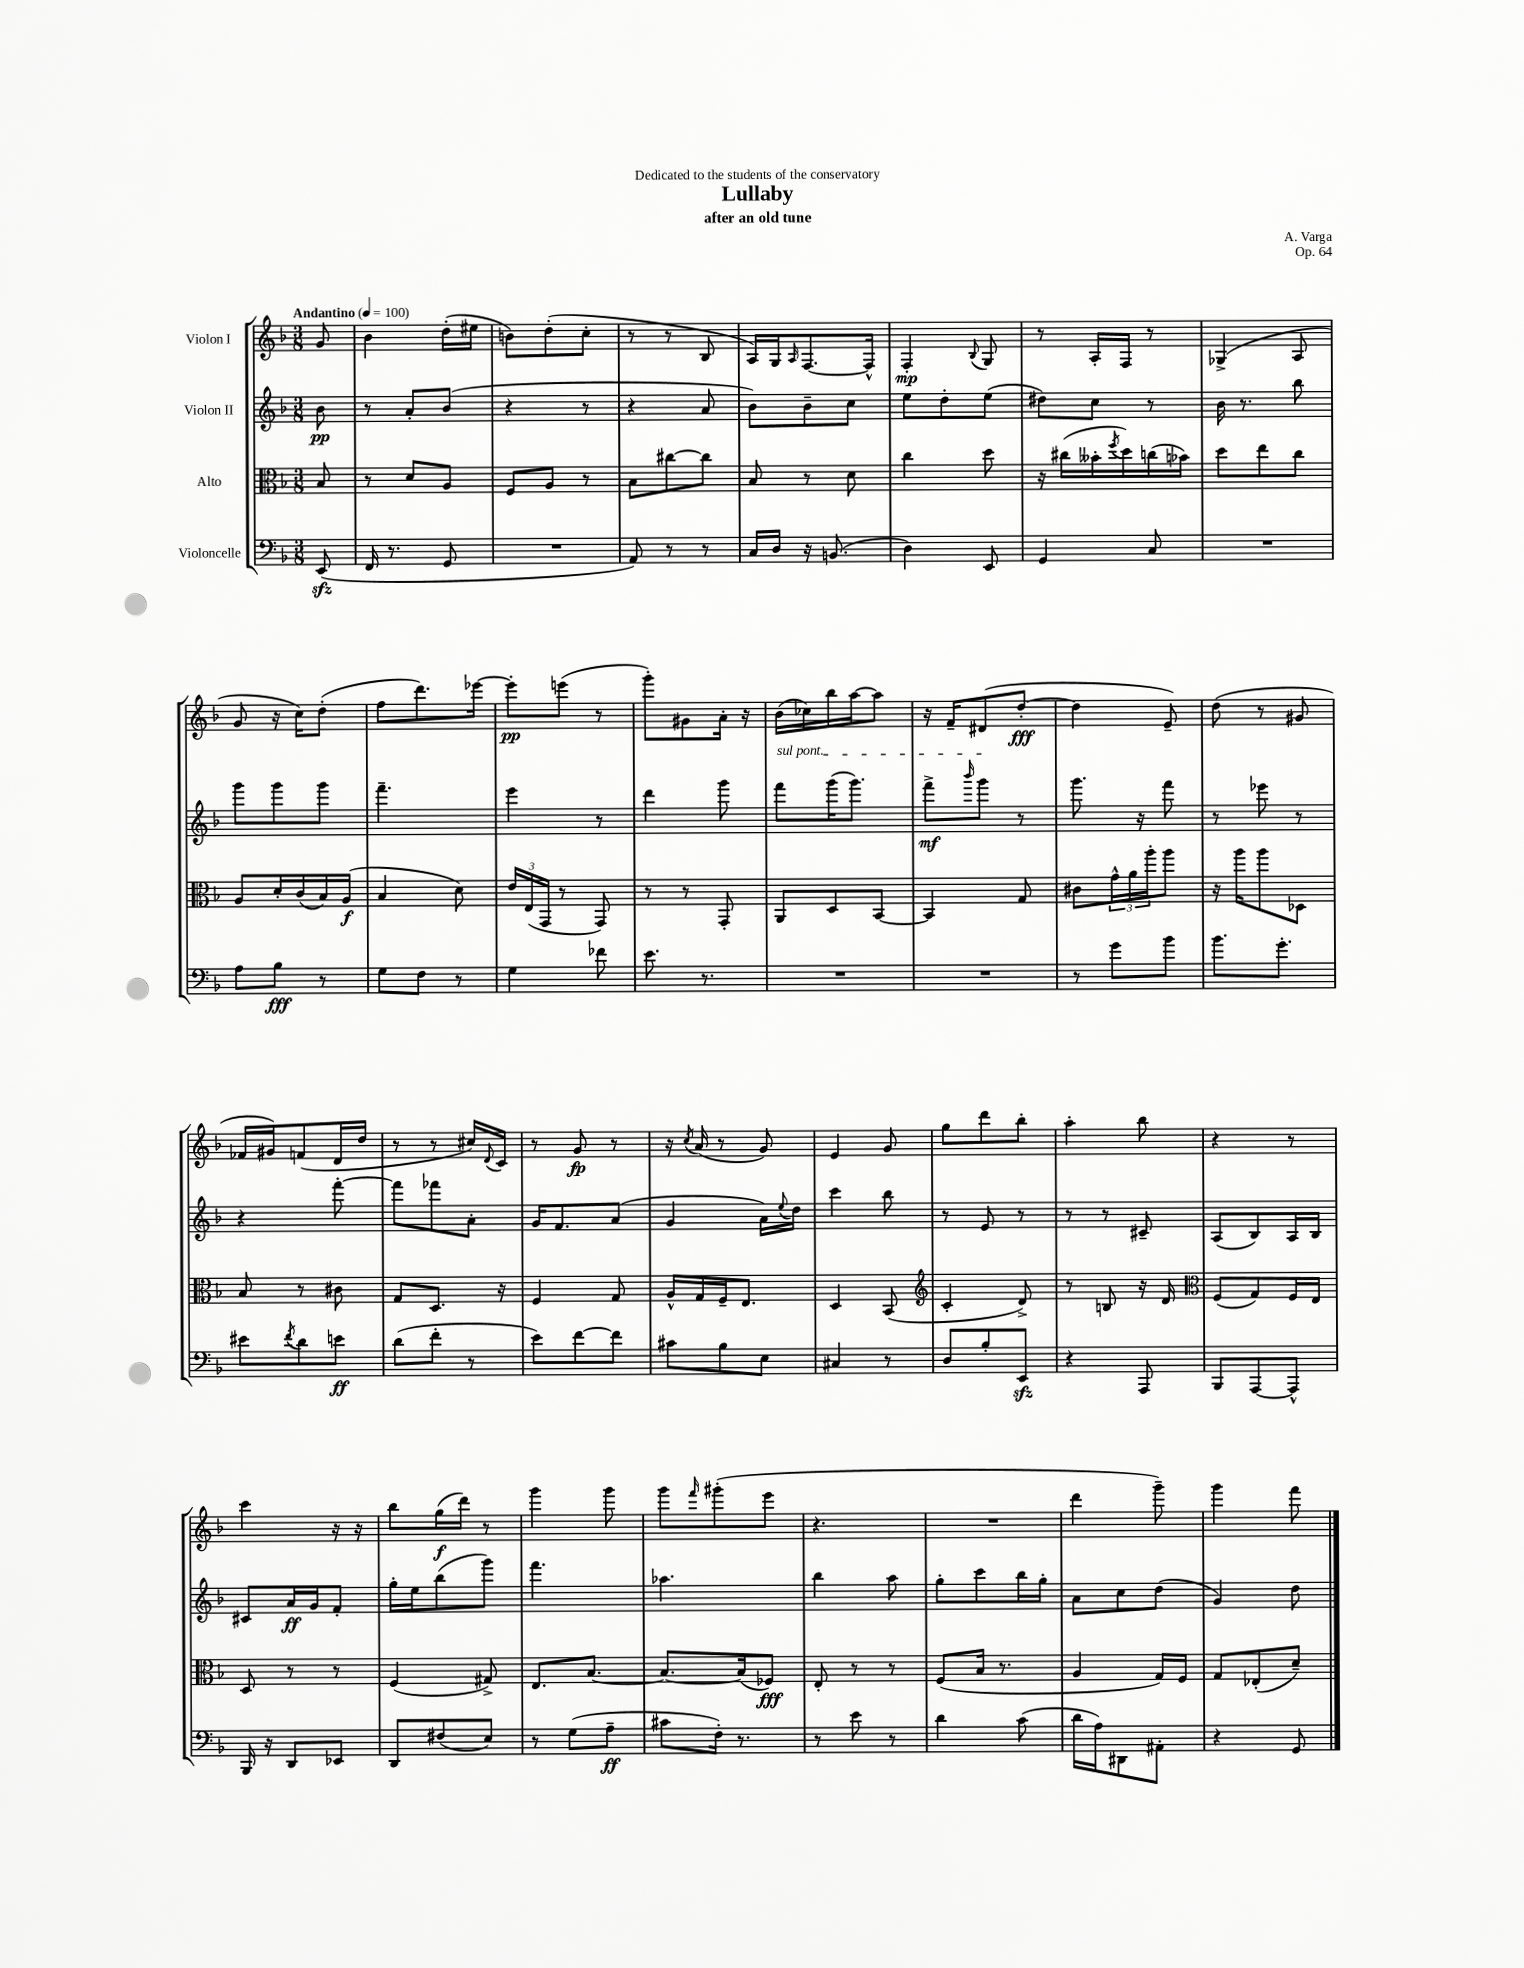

**kern	**dynam	**kern	**dynam	**kern	**dynam	**kern	**dynam
*part4	*part4	*part3	*part3	*part2	*part2	*part1	*part1
*staff4	*staff4	*staff3	*staff3	*staff2	*staff2	*staff1	*staff1
*I"Violoncelle	*	*I"Alto	*	*I"Violon II	*	*I"Violon I	*
*clefF4	*	*clefC3	*	*clefG2	*	*clefG2	*
*k[b-]	*	*k[b-]	*	*k[b-]	*	*k[b-]	*
*M3/8	*	*M3/8	*	*M3/8	*	*M3/8	*
*MM100	*	*MM100	*	*MM100	*	*MM100	*
=	=	=	=	=	=	=	=
!	!	!	!	!	!	!LO:TX:a:B:t=Andantino	!
(8EEzz/	.	8B-/	.	8b-\	pp	8g/	.
=1	=1	=1	=1	=1	=1	=1	=1
16FF/	.	8r	.	8r	.	4b-\	.
8.r	.	.	.	.	.	.	.
.	.	8d/L	.	8a'/L	.	.	.
8GG/	.	8A/J	.	(8b-/J	.	(16dd'\LL	.
.	.	.	.	.	.	16ee#X\JJ	.
=2	=2	=2	=2	=2	=2	=2	=2
4.r	.	8F/L	.	4r	.	8bn\L)	.
.	.	8A/J	.	.	.	(8dd'\	.
.	.	8r	.	8r	.	8cc'\J	.
=3	=3	=3	=3	=3	=3	=3	=3
8AA/)	.	8B-\L	.	4r	.	8r	.
8r	.	[8cc#X\	.	.	.	8r	.
8r	.	8cc#\J]	.	8a/	.	8B-/	.
=4	=4	=4	=4	=4	=4	=4	=4
16C/LL	.	8B-/	.	8b-\L)	.	16A/LL)	.
16D/JJ	.	.	.	.	.	16G/J	.
.	.	.	.	.	.	16qqA/	.
16r	.	8r	.	8b-~\	.	[8.F/	.
(8.BBn/	.	.	.	.	.	.	.
.	.	8d\	.	8cc\J	.	.	.
.	.	.	.	.	.	16F^^/Jk]	.
=5	=5	=5	=5	=5	=5	=5	=5
4D\)	.	4cc\	.	8ee\L	.	4F'/	mp
.	.	.	.	8dd'\	.	.	.
.	.	.	.	.	.	8qqB-/	.
8EE/	.	8dd\	.	(8ee\J	.	8G/	.
=6	=6	=6	=6	=6	=6	=6	=6
4GG/	.	16r	.	8dd#X\L)	.	8r	.
.	.	(16cc#X\LL	.	.	.	.	.
.	.	16b--X'\	.	8cc\J	.	16A'/LL	.
.	.	8qff/	.	.	.	.	.
.	.	16dd\)	.	.	.	16F/JJ	.
8C/	.	(16ccn\	.	8r	.	8r	.
.	.	16b-X\JJ)	.	.	.	.	.
=7	=7	=7	=7	=7	=7	=7	=7
4.r	.	8dd\L	.	16b-\	.	(4G-X^/	.
.	.	.	.	8.r	.	.	.
.	.	8ee\	.	.	.	.	.
.	.	8cc\J	.	8bb-\	.	8A/	.
!!LO:LB:g=z
=8	=8	=8	=8	=8	=8	=8	=8
8A\L	.	8A/L	.	8ggg\L	.	8g/	.
8B-\J	fff	16d'/L	.	8ggg\	.	16r	.
.	.	(16c/	.	.	.	16cc\KL)	.
8r	.	16B-/)	.	8ggg\J	.	(8dd'\J	.
.	.	(16A/JJ	f	.	.	.	.
=9	=9	=9	=9	=9	=9	=9	=9
8G\L	.	4B-/	.	4.fff~\	.	8ff\L	.
8F\J	.	.	.	.	.	8.ddd\)	.
8r	.	8d\)	.	.	.	.	.
.	.	.	.	.	.	[16eee-X\Jk	.
=10	=10	=10	=10	=10	=10	=10	=10
4G\	.	24e/LL	.	4eee\	.	8eee-'\L]	pp
.	.	(24E/	.	.	.	.	.
.	.	24GG/JJ	.	.	.	.	.
.	.	8r	.	.	.	(8eeen\J	.
8f-X\	.	8GG/)	.	8r	.	8r	.
=11	=11	=11	=11	=11	=11	=11	=11
8.e\	.	8r	.	4ddd\	.	8ggg'\L)	.
.	.	8r	.	.	.	8g#X\	.
8.r	.	.	.	.	.	.	.
.	.	8GG'/	.	8ggg\	.	16a'\Jk	.
.	.	.	.	.	.	16r	.
=12	=12	=12	=12	=12	=12	=12	=12
!	!	!	!	!LO:TX:a:i:t=sul pont.	!	!	!
4.r	.	8AA/L	.	8fff\L	.	(16b-\LL	.
.	.	.	.	.	.	16cc-X\)	.
.	.	8D/	.	(16ggg\K	.	16bb-\	.
.	.	.	.	8.ggg\J)	.	[16aa\J	.
.	.	[8BB-/J	.	.	.	8aa\J]	.
=13	=13	=13	=13	=13	=13	=13	=13
4.r	.	4BB-/]	.	8fff^\L	mf	16r	.
.	.	.	.	.	.	16f~/KL	.
.	.	.	.	16qqbbb-/	.	.	.
.	.	.	.	8ggg\J	.	(8d#X/	.
.	.	8G/	.	8r	.	[8dd'/J	fff
=14	=14	=14	=14	=14	=14	=14	=14
8r	.	8c#X\L	.	8.ggg\	.	4dd\]	.
8g\L	.	24g^^\L	.	.	.	.	.
.	.	24a\	.	.	.	.	.
.	.	.	.	16r	.	.	.
.	.	24aa'\J	.	.	.	.	.
8b-\J	.	8aa\J	.	8fff\	.	8e~/)	.
=15	=15	=15	=15	=15	=15	=15	=15
8.b-\L	.	16r	.	8r	.	(8dd\	.
.	.	16aa\KL	.	.	.	.	.
.	.	8aa\	.	8eee-X\	.	8r	.
8.g'\J	.	.	.	.	.	.	.
.	.	8D-X\J	.	8r	.	8g#X/	.
!!LO:LB:g=z
=16	=16	=16	=16	=16	=16	=16	=16
8e#X\L	.	8B-/	.	4r	.	16f-X/LL	.
.	.	.	.	.	.	16g#X/J)	.
8qf/	.	.	.	.	.	.	.
8d\	.	8r	.	.	.	(8fn/	.
8en\J	ff	8c#X\	.	[8fff'\	.	16d/L	.
.	.	.	.	.	.	16dd/JJ	.
=17	=17	=17	=17	=17	=17	=17	=17
(8d\L	.	8G/L	.	8fff\L]	.	8r	.
8f'\J	.	8.D/J	.	8fff-X\	.	8r	.
8r	.	.	.	8a'\J	.	16cc#X/LL)	.
.	.	.	.	.	.	8qqd/	.
.	.	16r	.	.	.	16c/JJ	.
=18	=18	=18	=18	=18	=18	=18	=18
8e\L)	.	4F/	.	16g/KL	.	8r	.
.	.	.	.	8.f/	.	.	.
[8f\	.	.	.	.	.	8g/	fp
8f\J]	.	8G/	.	(8a/J	.	8r	.
=19	=19	=19	=19	=19	=19	=19	=19
8c#X\L	.	16A^^/LL	.	4g/	.	16r	.
.	.	.	.	.	.	8qcc/	.
.	.	16G/	.	.	.	(16a/	.
8B-\	.	16F~/J	.	.	.	8r	.
.	.	8.E/J	.	.	.	.	.
8E\J	.	.	.	16a\LL)	.	8g/)	.
.	.	.	.	8qqee/	.	.	.
.	.	.	.	16dd\JJ	.	.	.
=20	=20	=20	=20	=20	=20	=20	=20
4C#X/	.	4D/	.	4ccc\	.	4e/	.
8r	.	(8BB-/	.	8bb-\	.	8g/	.
=21	=21	=21	=21	=21	=21	=21	=21
*	*	*clefG2	*	*	*	*	*
8D/L	.	4c'/	.	8r	.	8gg\L	.
8B-'/	.	.	.	8e/	.	8ddd\	.
8EEzz/J	.	8d^/)	.	8r	.	8bb-'\J	.
=22	=22	=22	=22	=22	=22	=22	=22
4r	.	8r	.	8r	.	4aa'\	.
.	.	8Bn/	.	8r	.	.	.
8AAA/	.	16r	.	8c#X~/	.	8bb-\	.
.	.	16d/	.	.	.	.	.
=23	=23	=23	=23	=23	=23	=23	=23
*	*	*clefC3	*	*	*	*	*
8BBB-/L	.	(8F/L	.	(8A/L	.	4r	.
[8AAA/	.	8G/)	.	8B-/)	.	.	.
8AAA^^/J]	.	16F/L	.	16A/L	.	8r	.
.	.	16E/JJ	.	16B-/JJ	.	.	.
!!LO:LB:g=z
=24	=24	=24	=24	=24	=24	=24	=24
16BBB-/	.	8D/	.	8c#X/L	.	4ccc\	.
16r	.	.	.	.	.	.	.
8DD/L	.	8r	.	16a/L	ff	.	.
.	.	.	.	16g/J	.	.	.
8EE-X/J	.	8r	.	8f'/J	.	16r	.
.	.	.	.	.	.	16r	.
=25	=25	=25	=25	=25	=25	=25	=25
8DD/L	.	(4F/	.	16gg'\LL	.	8bb-\L	.
.	.	.	.	16ee\J	.	.	.
(8F#X/	.	.	.	(8bb-\	.	(16gg\L	f
.	.	.	.	.	.	16ddd\JJ)	.
8E/J)	.	8G#X^/)	.	8ggg\J)	.	8r	.
=26	=26	=26	=26	=26	=26	=26	=26
8r	.	8.E/L	.	4.fff\	.	4ggg\	.
(8G\L	.	.	.	.	.	.	.
.	.	[8.B-/J	.	.	.	.	.
8A~\J	ff	.	.	.	.	8ggg\	.
=27	=27	=27	=27	=27	=27	=27	=27
8c#X\L	.	8.B-/L_	.	4.aa-X\	.	8ggg\L	.
.	.	.	.	.	.	16qqfff/	.
16F'\Jk)	.	.	.	.	.	(8ggg#X'\	.
8.r	.	(16B-/k]	.	.	.	.	.
.	.	8F-X/J)	fff	.	.	8eee\J	.
=28	=28	=28	=28	=28	=28	=28	=28
8r	.	8E'/	.	4bb-\	.	4.r	.
8e\	.	8r	.	.	.	.	.
8r	.	8r	.	8aa\	.	.	.
=29	=29	=29	=29	=29	=29	=29	=29
4d\	.	(8F/L	.	8gg'\L	.	4.r	.
.	.	16B-/Jk	.	8ccc\	.	.	.
.	.	8.r	.	.	.	.	.
(8c\	.	.	.	16bb-\L	.	.	.
.	.	.	.	16gg'\JJ	.	.	.
=30	=30	=30	=30	=30	=30	=30	=30
16d\LL	.	4A/	.	8a\L	.	4ddd\	.
16A\J)	.	.	.	.	.	.	.
8DD#X\	.	.	.	8cc\	.	.	.
8AA#X'\J	.	16G/LL)	.	(8dd\J	.	8ggg~\)	.
.	.	16F/JJ	.	.	.	.	.
=31	=31	=31	=31	=31	=31	=31	=31
4r	.	8G/L	.	4g/)	.	4ggg\	.
.	.	(8E-X'/	.	.	.	.	.
8GG/	.	8d~/J)	.	8dd\	.	8fff\	.
==	==	==	==	==	==	==	==
*-	*-	*-	*-	*-	*-	*-	*-
